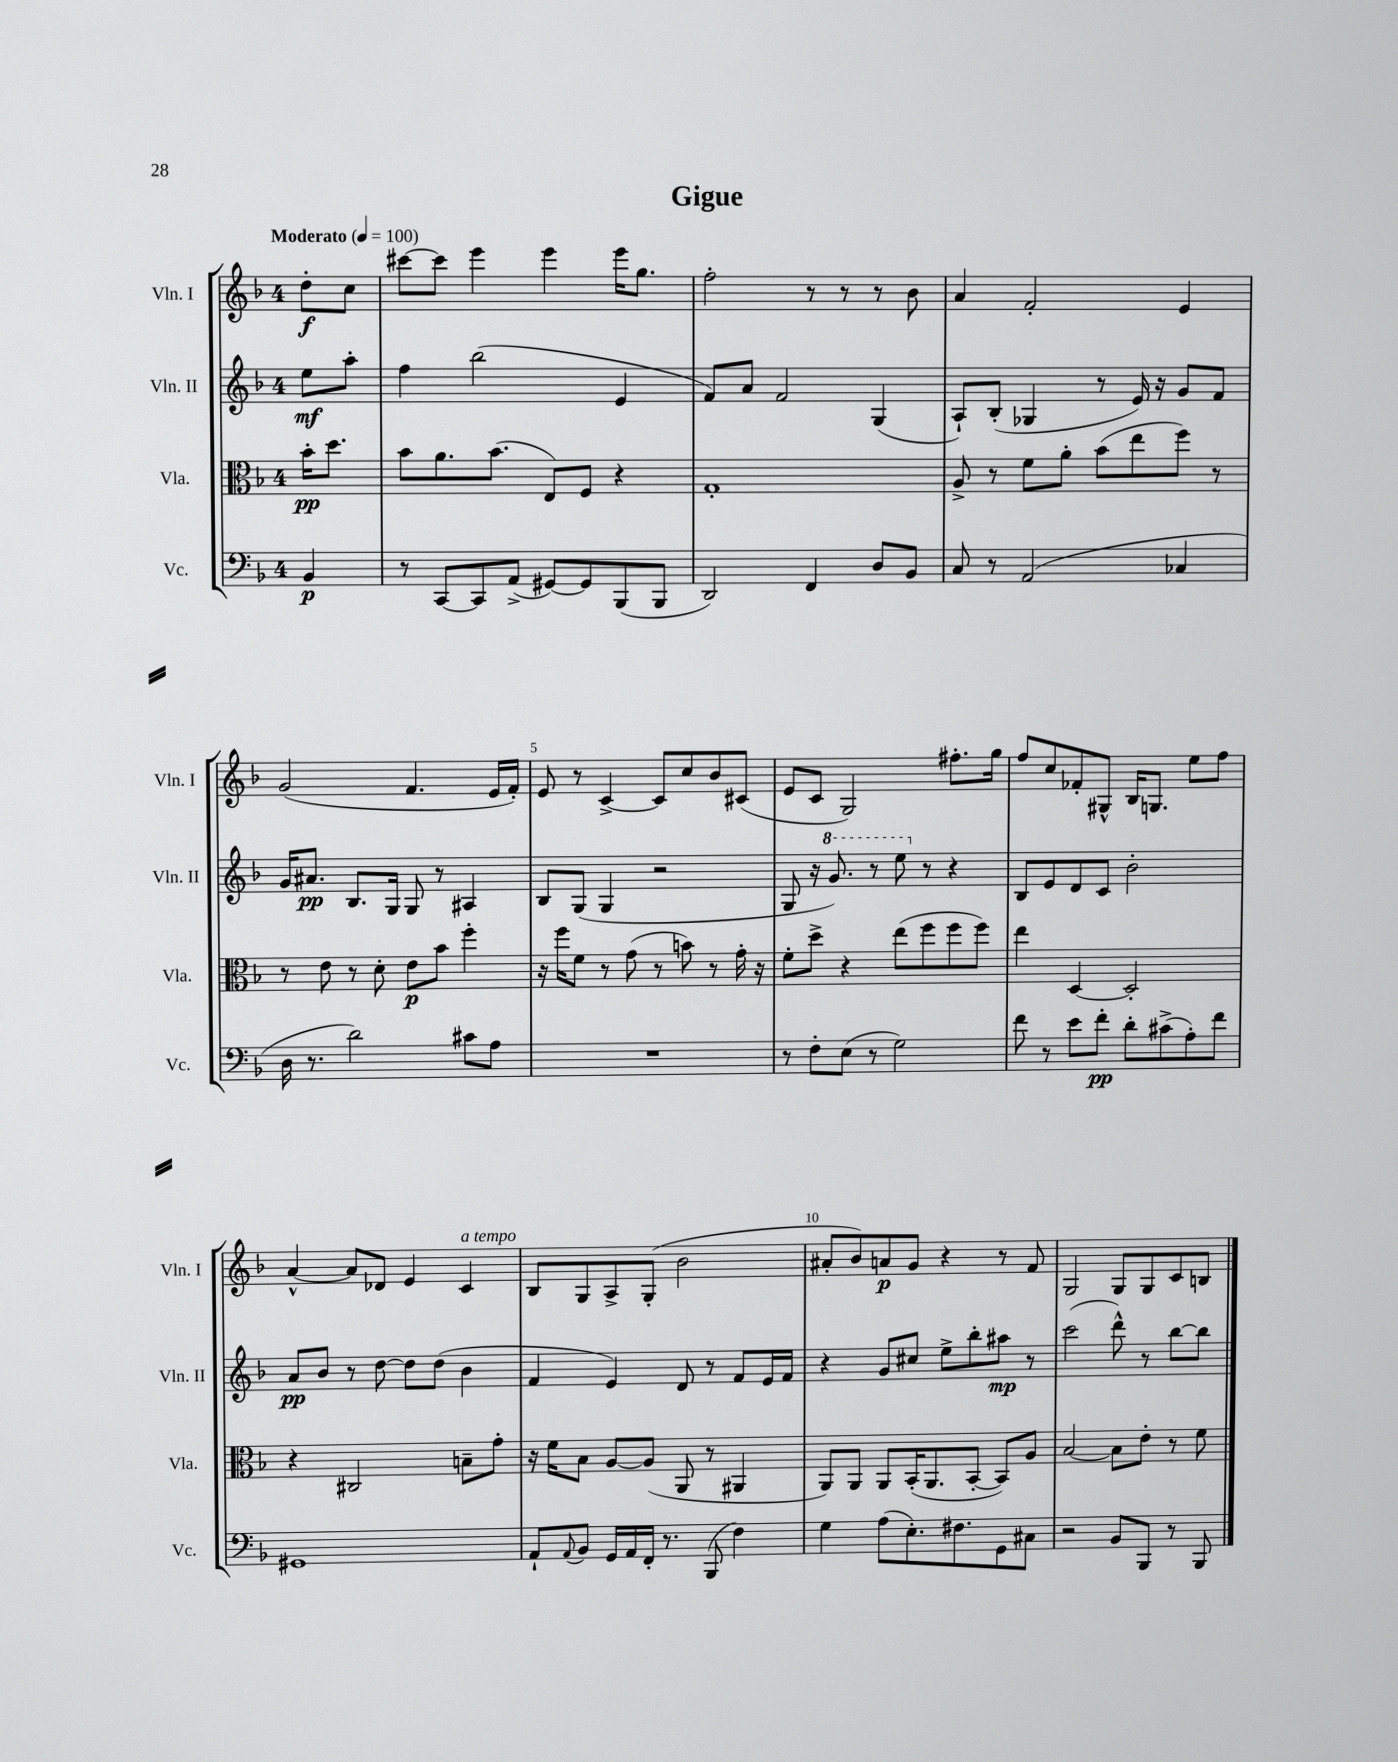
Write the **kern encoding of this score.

**kern	**kern	**kern	**kern
*staff4	*staff3	*staff2	*staff1
*clefF4	*clefC3	*clefG2	*clefG2
*k[b-]	*k[b-]	*k[b-]	*k[b-]
*M4/4	*M4/4	*M4/4	*M4/4
*MM100	*MM100	*MM100	*MM100
4BB-	16b-'	8ee	8dd'
.	8.dd	.	.
.	.	8aa'	8cc
=	=	=	=
8r	8b-	4ff	[8ccc#
[8CC	8.a	.	8ccc#]
8CC]	.	(2bb-	4eee
.	(8.b-	.	.
(8AA^	.	.	.
[8GG#)	8E)	.	4eee
8GG#]	8F	.	.
(8BBB-	4r	4e	16eee
.	.	.	8.gg
8BBB-	.	.	.
=	=	=	=
2DD)	1G'	8f)	2ff'
.	.	8a	.
.	.	2f	.
4FF	.	.	8r
.	.	.	8r
8D	.	(4G	8r
8BB-	.	.	8b-
=	=	=	=
8C	8A^	8A`)	4a
8r	8r	(8B-'	.
(2AA	8f	4G-	2f'
.	8a'	.	.
.	(8b-	8r	.
.	8ee	16e)	.
.	.	16r	.
4C-	8ff)	8g	4e
.	8r	8f	.
=	=	=	=
16D	8r	16g	(2g
8.r	.	8.a#	.
.	8e	.	.
2d)	8r	8.B-	.
.	8d'	.	.
.	.	16G	.
.	8e	8G	4.f
.	8b-	8r	.
8c#	4ff'	4A#	.
8A	.	.	16e
.	.	.	16f')
=	=	=	=
1r	16r	8B-	8e
.	16ff	.	.
.	8f	(8G	8r
.	8r	4G	[4c^
.	(8g	.	.
.	8r	2r	8c]
.	8b)	.	8cc
.	8r	.	8b-
.	16g'	.	(8c#
.	16r	.	.
=	=	=	=
8r	8f'	8G	8e
8F'	8dd^	16r	8c
.	.	8.gg)	.
(8E	4r	.	2G)
8r	.	8r	.
2G)	(8ee	8eee	.
.	8ff	8r	.
.	8ff	4r	8.ff#'
.	8ff)	.	.
.	.	.	16gg
=	=	=	=
8f	4ee	8B-	8ff
8r	.	8e	8cc
8e	[4D	8d	8f-'
8f'	.	8c	8G#^^
8d'	2D']	2b-'	16B-
.	.	.	8.G
(8c#^	.	.	.
8A')	.	.	8ee
8f	.	.	8ff
=	=	=	=
1GG#	4r	8a	[4a^^
.	.	8b-	.
.	2C#	8r	8a]
.	.	[8dd	8d-
.	.	8dd]	4e
.	.	(8dd	.
.	8B~	4b-	4c
.	8g'	.	.
=	=	=	=
8AA`	16r	4f	8B-
.	16f	.	.
8qqAA	.	.	.
8BB-	8B-	.	8G
16GG	[8A	4e)	8A^
16AA	.	.	.
16FF'	(8A]	.	(8G'
8.r	.	.	.
.	8AA	8d	2b-
(8BBB-	8r	8r	.
4F)	4AA#	8f	.
.	.	16e	.
.	.	16f	.
=	=	=	=
4G	8AA)	4r	8a#'
.	8AA	.	8b-)
(8A	8AA	8g	8a
8.E')	(16BB-'	8cc#	8g
.	8.AA	.	.
.	.	8ee^	4r
8.F#	.	.	.
.	[8BB-'	8bb-'	.
8GG	8BB-])	8aa#	8r
8C#	8A	8r	8f
=	=	=	=
2r	[2B-	(2ccc	2G
8BB-	8B-]	8ddd^^)	8G
8BBB-	8e'	8r	8G
8r	8r	[8bb-	8c
8BBB-	8f	8bb-]	8B
==	==	==	==
*-	*-	*-	*-
